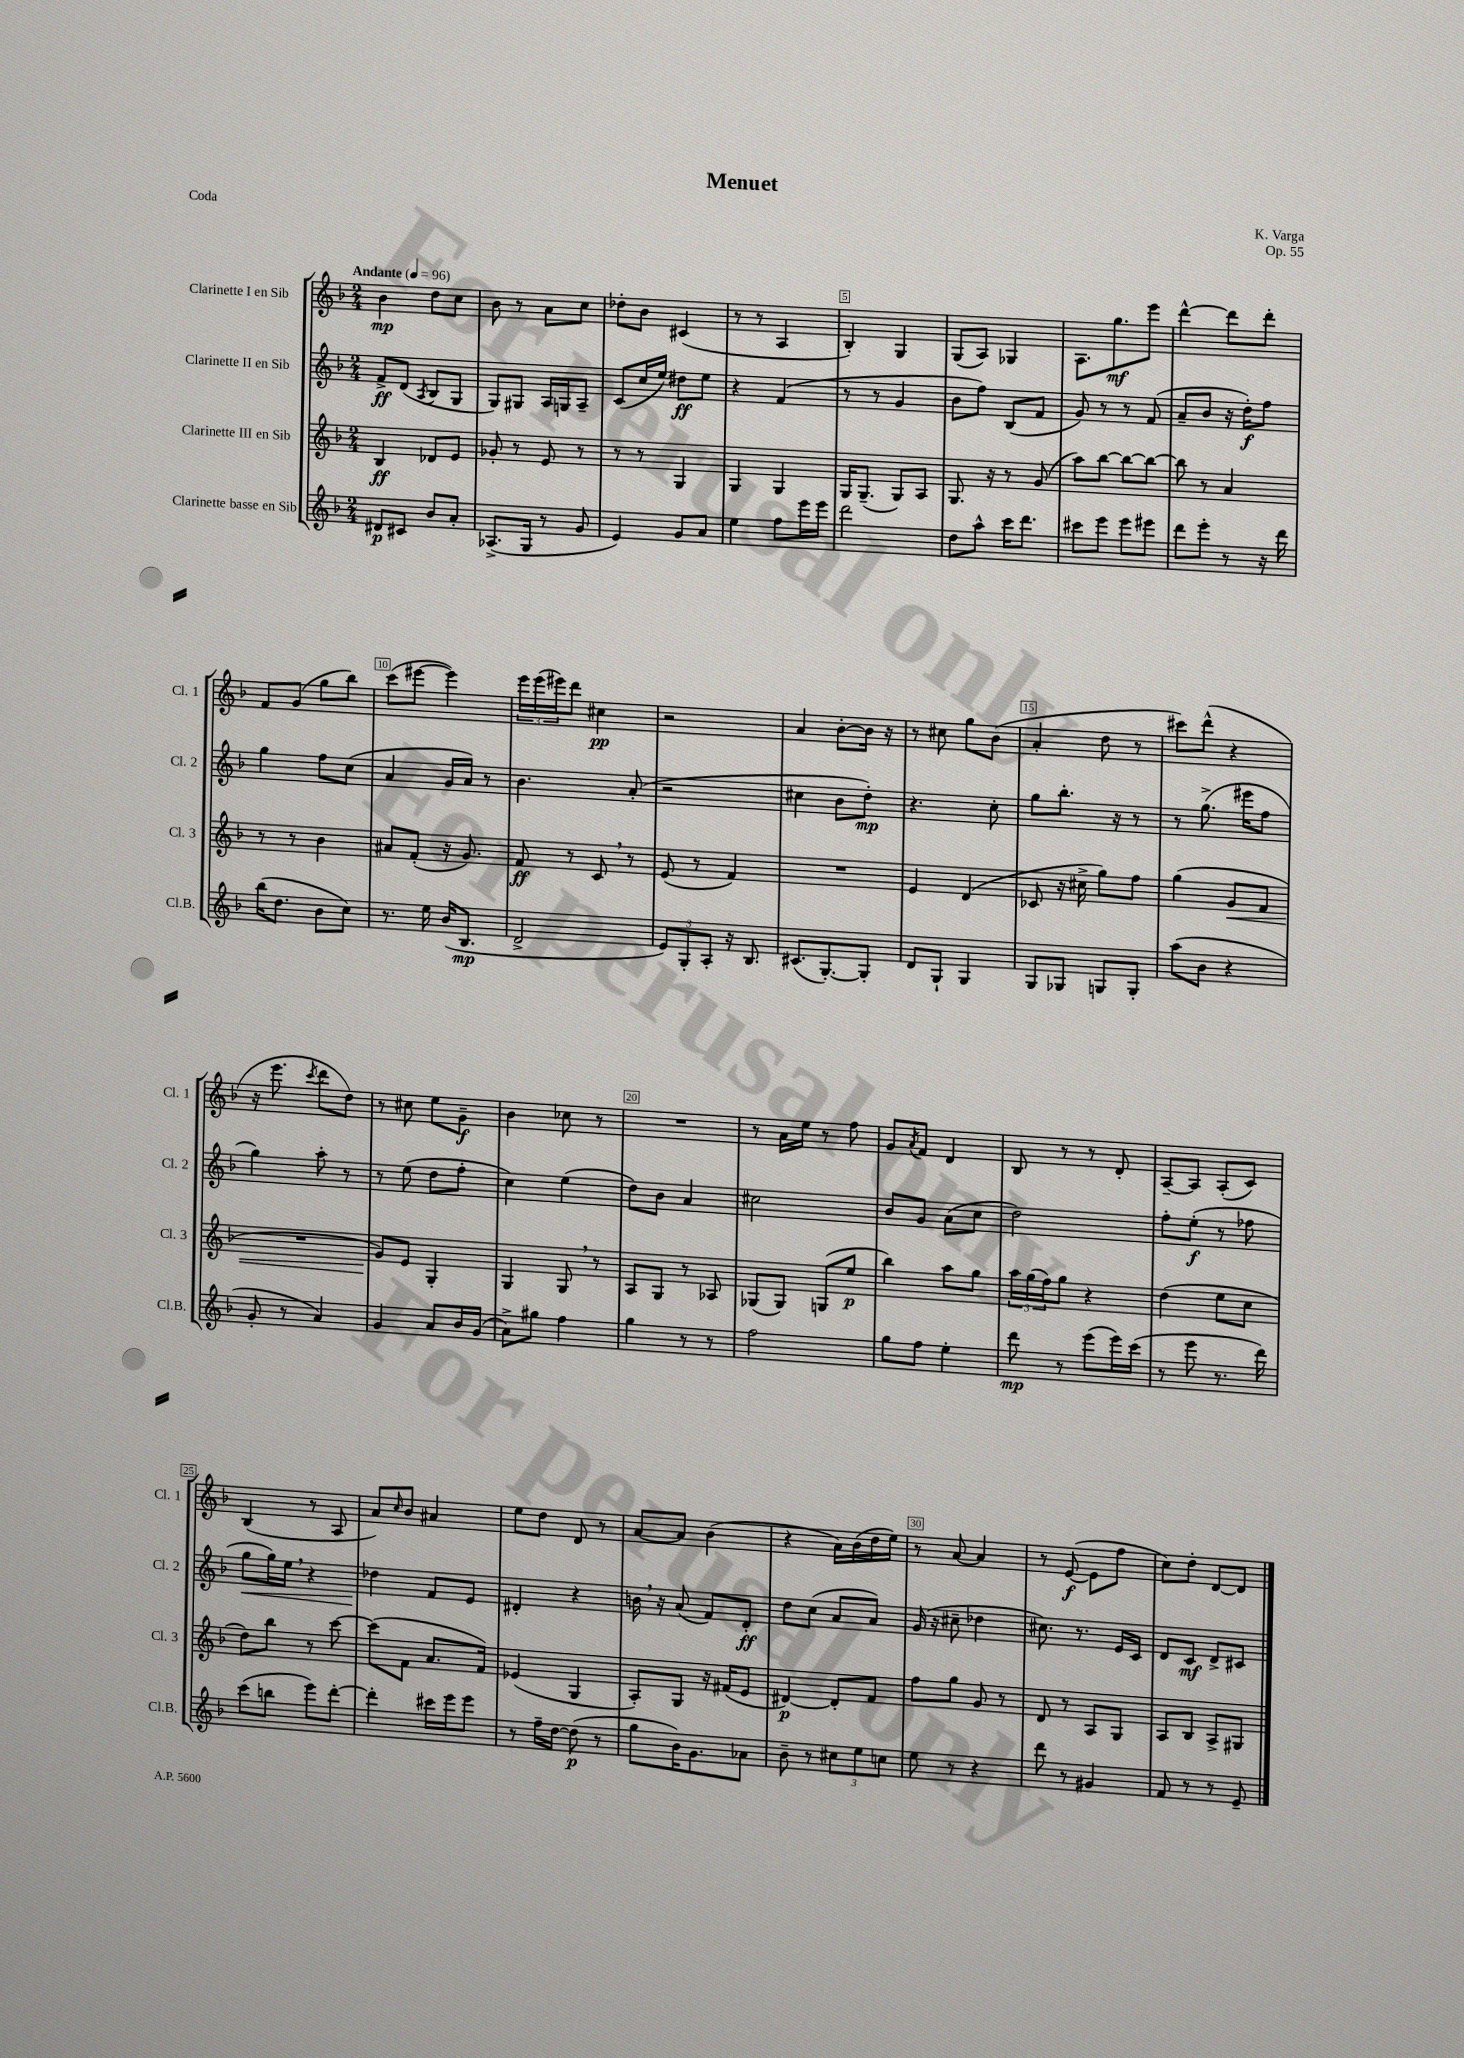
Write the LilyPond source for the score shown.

\header { title = "Menuet" composer = "K. Varga" opus = "Op. 55" piece = "Coda" }
<<
\new StaffGroup <<
\new Staff = "s0" \with { instrumentName = "Clarinette I en Sib" shortInstrumentName = "Cl. 1" } {
    \clef treble \key f \major \numericTimeSignature \time 2/4 \tempo "Andante" 4 = 96
    bes'4\mp d''8 c''8 |
    bes'8 r8 a'8 c''8 |
    des''8-. bes'8 cis'4( |
    r8 r8 a4 |
    bes4-.) g4 |
    g8( a8) ges4 |
    a8. g''8.\mf e'''8 |
    d'''4~-^ d'''8 d'''8-. |
    f'8 g'8( g''8 bes''8) |
    c'''8( eis'''8~ eis'''4) |
    \tuplet 3/2 { e'''16 e'''16( eis'''16) } d'''8 cis''4\pp |
    r2 |
    a'4 bes'8~-. bes'16 r16 |
    r8 cis''8 g''8 bes'8( |
    a'4-. d''8 r8 |
    cis'''8) d'''8-^( r4 |
    r16 e'''8. \acciaccatura { c'''8 } d'''8 d''8) |
    r8 cis''8 e''8 g'8--\f |
    bes'4 ces''8 r8 |
    R2 |
    r8 a'16 e''16 r8 f''8 |
    g'8 \acciaccatura { a'8 } f'8 d'4 |
    bes8 r8 r8 d'8-. |
    a8~-- a8 a8-.( c'8) |
    bes4( r8 a8 |
    a'8) \grace { c''16 } bes'8 ais'4 |
    e''8 d''8 d'8 r8 |
    a'8~ a'8 bes'4( |
    r4 a'16) bes'16( d''16 e''16) |
    r8 a'8~ a'4 |
    r8 e'8~\f( e'8 f''8 |
    c''8) d''8-. d'8~ d'8 \bar "|." |
}
\new Staff = "s1" \with { instrumentName = "Clarinette II en Sib" shortInstrumentName = "Cl. 2" } {
    \clef treble \key f \major \numericTimeSignature \time 2/4
    f'8->\ff d'8( \acciaccatura { a8 } bes8 g8 |
    g8) gis8 a16 g16 a8-- |
    c'8( c''16 e''16) dis''8\ff e''8 |
    r4 f'4( |
    r8 r8 g'4 |
    bes'8 f''8) bes8( f'8 |
    g'8) r8 r8 f'8( |
    a'8-- bes'8 r16 d''16-.\f) f''8 |
    g''4 f''8 c''8( |
    a'4 g'16 a'16) r8 |
    bes'4. a'8-.( |
    r2 |
    cis''4 bes'8 d''8-.\mp) |
    r4. c''8-. |
    g''8 bes''8.-. r16 r8 |
    r8 g''8.->( eis'''16 f''8 |
    g''4) a''8-. r8 |
    r8 e''8( d''8 f''8-. |
    c''4) e''4( |
    d''8) bes'8 a'4 |
    cis''2 |
    bes'8 g'8 a'8( c''8 |
    d''2) |
    f''8-. e''8-.\f( r8 fes''8 |
    g''8\< g''16) e''16 \breathe r4 |
    des''4\! f'8 e'8 |
    dis'4-. r4 |
    b'16 \breathe r16 a'8( f'8) d'8-.\ff |
    d''8 c''8( a'8 a'8) |
    g'16( r16 cis''8-- des''4 |
    cis''8.) r8. e'16 c'16 |
    d'8 c'8\mf d'8-> cis'8 \bar "|." |
}
\new Staff = "s2" \with { instrumentName = "Clarinette III en Sib" shortInstrumentName = "Cl. 3" } {
    \clef treble \key f \major \numericTimeSignature \time 2/4
    bes4\ff des'8 e'8 |
    ges'8-. r8 e'8 r8 |
    r8 r8 g4 |
    g4 g4 |
    g16 g8.--( g8) a8 |
    g8. r16 r8 g'8( |
    a''8) bes''8~ bes''8~ bes''8~ |
    bes''8 r8 a'4 |
    r8 r8 bes'4 |
    ais'8 f'8-.( r16 g'8.) |
    f'8\ff r8 c'8 \breathe r8 |
    e'8( r8 f'4) |
    R2 |
    e'4 d'4( |
    ces'8 r16 cis''16-> g''8) f''8 |
    g''4( g'8\< f'8 |
    R2 |
    g'8\!) e'8 g4-. |
    g4 g8 \breathe r8 |
    a8 g8 r8 aes8 |
    ges8( ges8) g8( e''8\p |
    bes''4) a''8 g''8 |
    \tuplet 3/2 { a''16 g''16( f''16) } g''8 r4 |
    d''4( e''8 c''8 |
    d''8) bes''8 r8 c'''8~ |
    c'''8( f'8 a'8. f'16) |
    ees'4( g4 |
    a8-.) g8 r16 fis'16( e'8 |
    dis'4~\p) dis'8-. f'8 |
    f''8 g''8 g'8 r8 |
    d'8 r8 a8 g8 |
    a8 bes8 a8-> gis8 \bar "|." |
}
\new Staff = "s3" \with { instrumentName = "Clarinette basse en Sib" shortInstrumentName = "Cl.B." } {
    \clef treble \key f \major \numericTimeSignature \time 2/4
    dis'8\p cis'8 bes'8 a'8-. |
    aes8.->( g16 r8 g'8 |
    e'4) g'8 a'8 |
    e''4 f''8 e'''16 e'''16 |
    d'''2 |
    d''8 a''8-^ c'''16 d'''8. |
    cis'''8 e'''8 e'''8 eis'''8 |
    d'''8 e'''8-. r8 r16 d'''16 |
    bes''16( d''8. bes'8 c''8) |
    r8. e''16 bes'16( bes8.\mp |
    d'2-> |
    \tuplet 3/2 { e'8) g8-. a8-. } r16 bes8. |
    cis'8.( g8.~-.) g8-. |
    d'8 g8-! g4 |
    g8 ges8 g8 g8-. |
    a''8( bes'8 r4 |
    g'8-. r8 a'4) |
    g'4 a'8 bes'16 g'16( |
    a'8->) gis''8 f''4 |
    g''4 r8 r8 |
    f''2 |
    g''8 f''8 e''4-. |
    d'''8\mp r8 e'''8( e'''16) c'''16( |
    r8 e'''8 r8. d'''16) |
    c'''8( b''8 e'''8) d'''8~-. |
    d'''4-. cis'''16 e'''16 e'''8 |
    r8 f''16-- d''16~ d''8\p( r8 |
    g''8 bes'16) g'8. aes'8 |
    bes'8-- r8 \tuplet 3/2 { cis''8 e''8 c''8 } |
    e''8 r8 r4 |
    d'''8 r8 gis'4 |
    f'8 r8 r8 e'8-- \bar "|." |
}
>>
>>
\layout { \context { \Score \override BarNumber.break-visibility = ##(#f #t #t) barNumberVisibility = #(every-nth-bar-number-visible 5) \override BarNumber.stencil = #(make-stencil-boxer 0.1 0.3 ly:text-interface::print) } }
